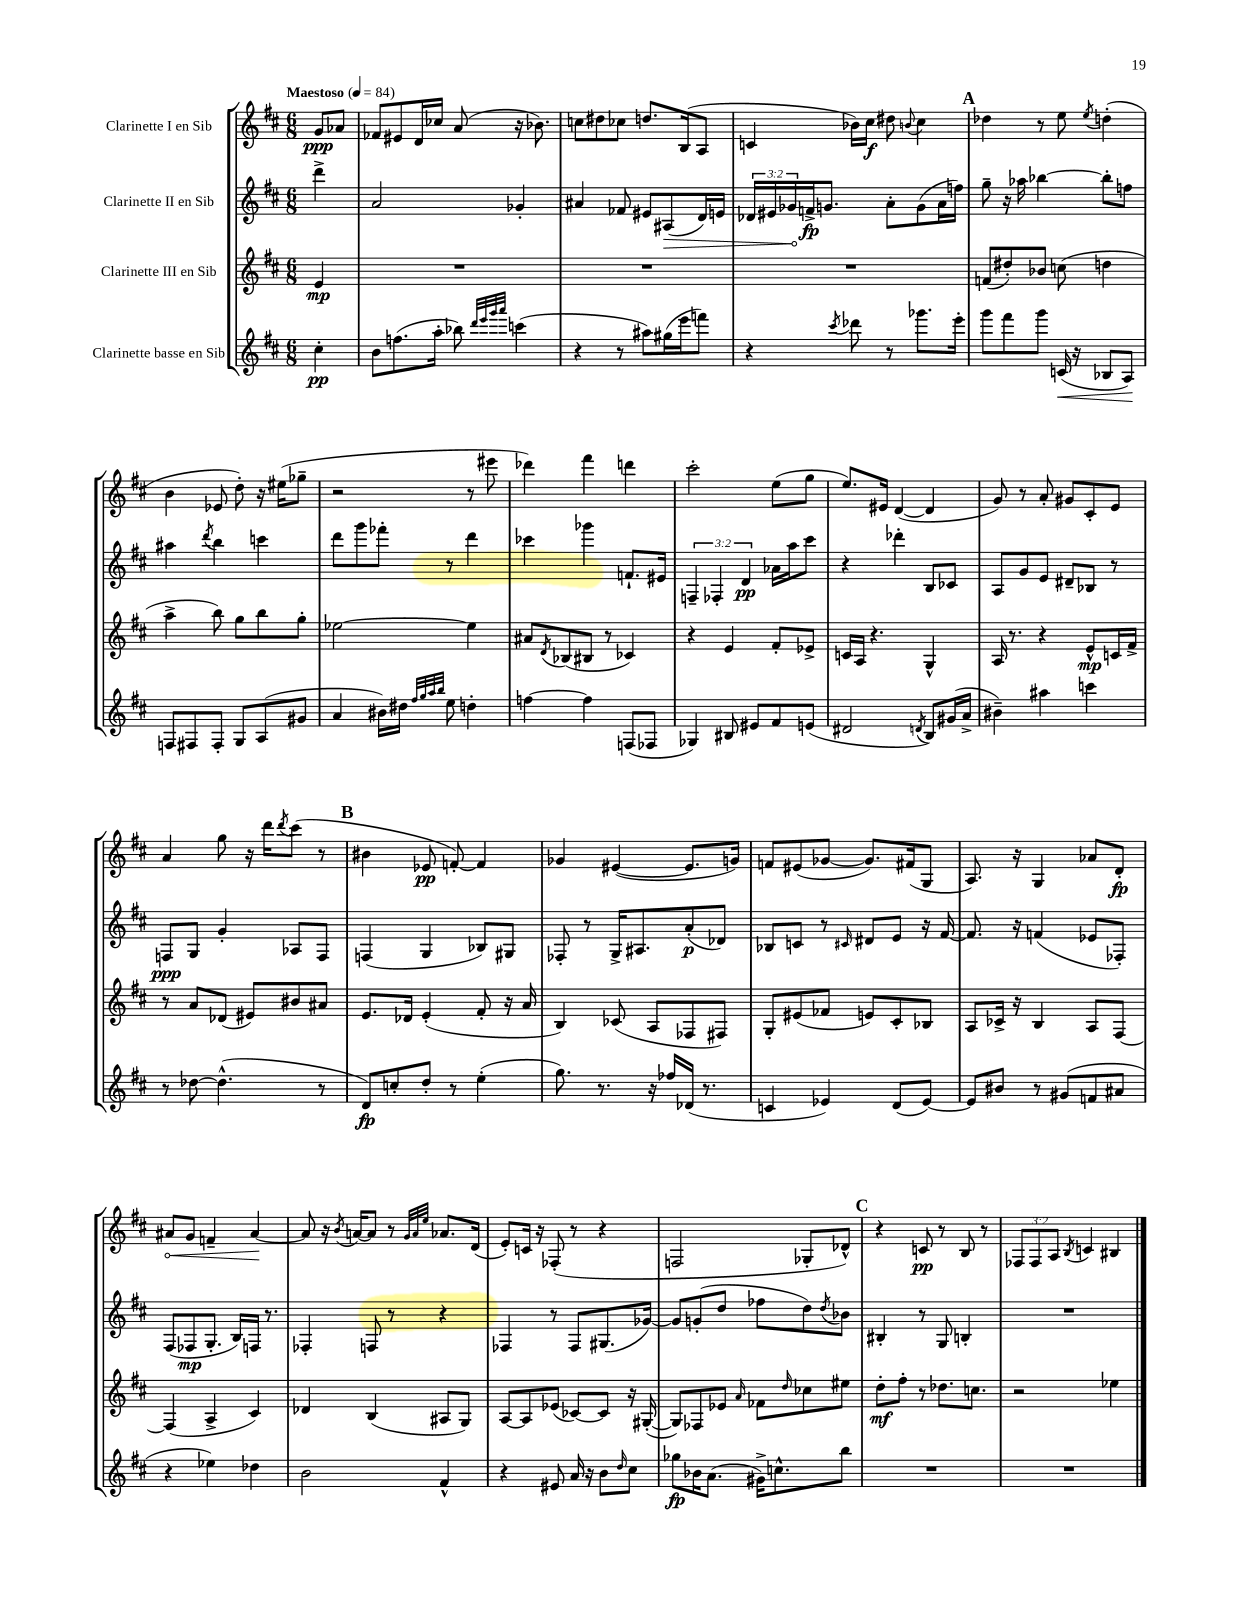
<<
\new StaffGroup <<
\new Staff = "s0" \with { instrumentName = "Clarinette I en Sib" } {
    \clef treble \key d \major \numericTimeSignature \time 6/8 \override Staff.TupletNumber.text = #tuplet-number::calc-fraction-text \partial 4 \tempo "Maestoso" 4 = 84
    g'8\ppp aes'8 |
    fes'8 eis'8 d'16 ces''16 a'8( r16 bes'8.) |
    c''8 dis''8 ces''8 d''8. b16( a8 |
    c'4 bes'16) cis''16\f dis''8 \appoggiatura { b'8 } cis''4 |
    \mark \markup { \bold "A" } des''4 r8 e''8 \acciaccatura { e''8 } d''4-.( |
    b'4 ees'8 d''8-.) r16 eis''16( ges''8-- |
    r2 r8 eis'''8 |
    des'''4) fis'''4 d'''4 |
    cis'''2-. e''8( g''8 |
    e''8.) eis'16 d'4~( d'4 |
    g'8) r8 a'8-. gis'8 cis'8-. e'8 |
    a'4 g''8 r16 d'''16 \acciaccatura { d'''8 } cis'''8( r8 |
    \mark \markup { \bold "B" } bis'4 ees'8\pp f'8~-.) f'4 |
    ges'4 eis'4~( eis'8. g'16) |
    f'8 eis'8( ges'8~ ges'8.) fis'16( g8 |
    a8.) r16 g4 aes'8 d'8-.\fp |
    \once \override Hairpin.circled-tip = ##t ais'8\< g'8 f'4-- ais'4~\! |
    ais'8 r16 \acciaccatura { b'8 } a'16~ a'8 r8 \grace { g'32 a'32 e''32 } aes'8. d'16( |
    e'8-.) c'16 r16 fes8-.( r8 r4 |
    f2 ges8-. des'8-^) |
    \mark \markup { \bold "C" } r4 c'8\pp r8 b8 r8 |
    \tuplet 3/2 { fes8 fes8 a8 } \acciaccatura { b8 } c'4 bis4 \bar "|." |
}
\new Staff = "s1" \with { instrumentName = "Clarinette II en Sib" } {
    \clef treble \key d \major \numericTimeSignature \time 6/8 \override Staff.TupletNumber.text = #tuplet-number::calc-fraction-text \partial 4
    d'''4-> |
    a'2 ges'4-. |
    ais'4 fes'8 eis'8 \once \override Hairpin.circled-tip = ##t ais8\>( d'16) e'16 |
    \tuplet 3/2 { des'16 eis'16 ges'16\! } f'16->\fp g'8. a'8-. g'8( a'16 f''16) |
    \mark \markup { \bold "A" } g''8-- r16 aes''16 bes''4~ bes''8-. f''8 |
    ais''4 \acciaccatura { d'''8 } b''4 c'''4 |
    d'''8 g'''8 fes'''8-. r8 d'''4 |
    ces'''4 ges'''4 f'8.-! eis'16 |
    \tuplet 3/2 { f4-- fes4-. d'4\pp } aes'16 a''16 cis'''8 |
    r4 des'''4-. b8 ces'8 |
    a8 g'8 e'8 dis'8-- bes8 r8 |
    f8\ppp g8 g'4-. aes8 f8 |
    \mark \markup { \bold "B" } f4( g4 bes8) gis8 |
    fes8-. r8 g16-> ais8. a'8-.\p( des'8) |
    bes8 c'8 r8 \grace { cis'16 } dis'8 e'8 r16 fis'16~ |
    fis'8. r16 f'4( ees'8 fes8-.) |
    fis8( fes8\mp g8.-. b16) f16 r8. |
    fes4-. f8 r8 r4 |
    fes4 r8 fes8 gis8.( ges'16~) |
    ges'8 g'8-.( d''8 fes''8 d''8) \acciaccatura { d''8 } bes'8 |
    \mark \markup { \bold "C" } bis4-. r8 g8 b4-. |
    R2. \bar "|." |
}
\new Staff = "s2" \with { instrumentName = "Clarinette III en Sib" } {
    \clef treble \key d \major \numericTimeSignature \time 6/8 \partial 4
    e'4\mp |
    R2. |
    R2. |
    R2. |
    \mark \markup { \bold "A" } f'8( dis''8-.) bes'8 c''8( d''4 |
    a''4-> b''8) g''8 b''8 g''8-. |
    ees''2~ ees''4 |
    ais'8 \acciaccatura { d'8 } bes8( bis8 r8 ces'4) |
    r4 e'4 fis'8-. ees'8-> |
    c'16 a16 r4. g4-^ |
    a16 r8. r4 e'8-^\mp c'16 fis'16-> |
    r8 a'8 des'8( eis'8) bis'8 ais'8 |
    \mark \markup { \bold "B" } e'8. des'16 e'4-.( fis'8-. r16 a'16 |
    b4) ces'8( a8 fes8 fis8) |
    g8-. eis'8( fes'8 e'8) cis'8-. bes8 |
    a8 ces'16-> r16 b4 a8 fis8~ |
    fis4( a4-> cis'4) |
    des'4 b4( ais8 g8) |
    a8~ a8 ees'8( ces'8~) ces'8 r16 gis16~-.( |
    gis8) fes8 ees'8 \grace { a'16 } fes'8 \grace { d''16 } ces''8 eis''8 |
    \mark \markup { \bold "C" } d''8-.\mf fis''8-. r8 des''8. c''8. |
    r2 ees''4 \bar "|." |
}
\new Staff = "s3" \with { instrumentName = "Clarinette basse en Sib" } {
    \clef treble \key d \major \numericTimeSignature \time 6/8 \partial 4
    cis''4-.\pp |
    b'8 f''8.( a''16-. bes''8) \grace { d'''32 e'''32 g'''32 a'''32 } c'''4( |
    r4 r8 ais''8) gis''16( e'''16 f'''8) |
    r4 \acciaccatura { cis'''8 } des'''8 r8 ges'''8. e'''16-. |
    \mark \markup { \bold "A" } g'''8 fis'''8 g'''8 c'16\<( r16 bes8 a8\!) |
    f8 fis8 fis8-. g8 a8( gis'8 |
    a'4 bis'16) dis''16 \grace { fis''32 g''32 a''32 b''32 } e''8 d''4-. |
    f''4~ f''4 f8( fes8 |
    ges4) bis8 eis'8 fis'8 e'8( |
    dis'2 \acciaccatura { d'8 } b8) gis'16( a'16-> |
    bis'4--) ais''4 c'''4 |
    r8 des''8~ des''4.-^( r8 |
    \mark \markup { \bold "B" } d'8\fp) c''8-. d''8-. r8 e''4-.( |
    g''8.) r8. r16 fes''16 des'16( r8. |
    c'4 ees'4) d'8( ees'8~) |
    ees'8 bis'8 r8 gis'8( f'8 ais'8 |
    r4 ees''4) des''4 |
    b'2 fis'4-^ |
    r4 eis'8 a'16 r16 b'8 \grace { d''16 } cis''8 |
    ges''8\fp bes'16 a'8.( gis'16->) c''8.-^ b''8 |
    \mark \markup { \bold "C" } R2. |
    R2. \bar "|." |
}
>>
>>
\layout { \context { \Score \remove "Bar_number_engraver" } }
